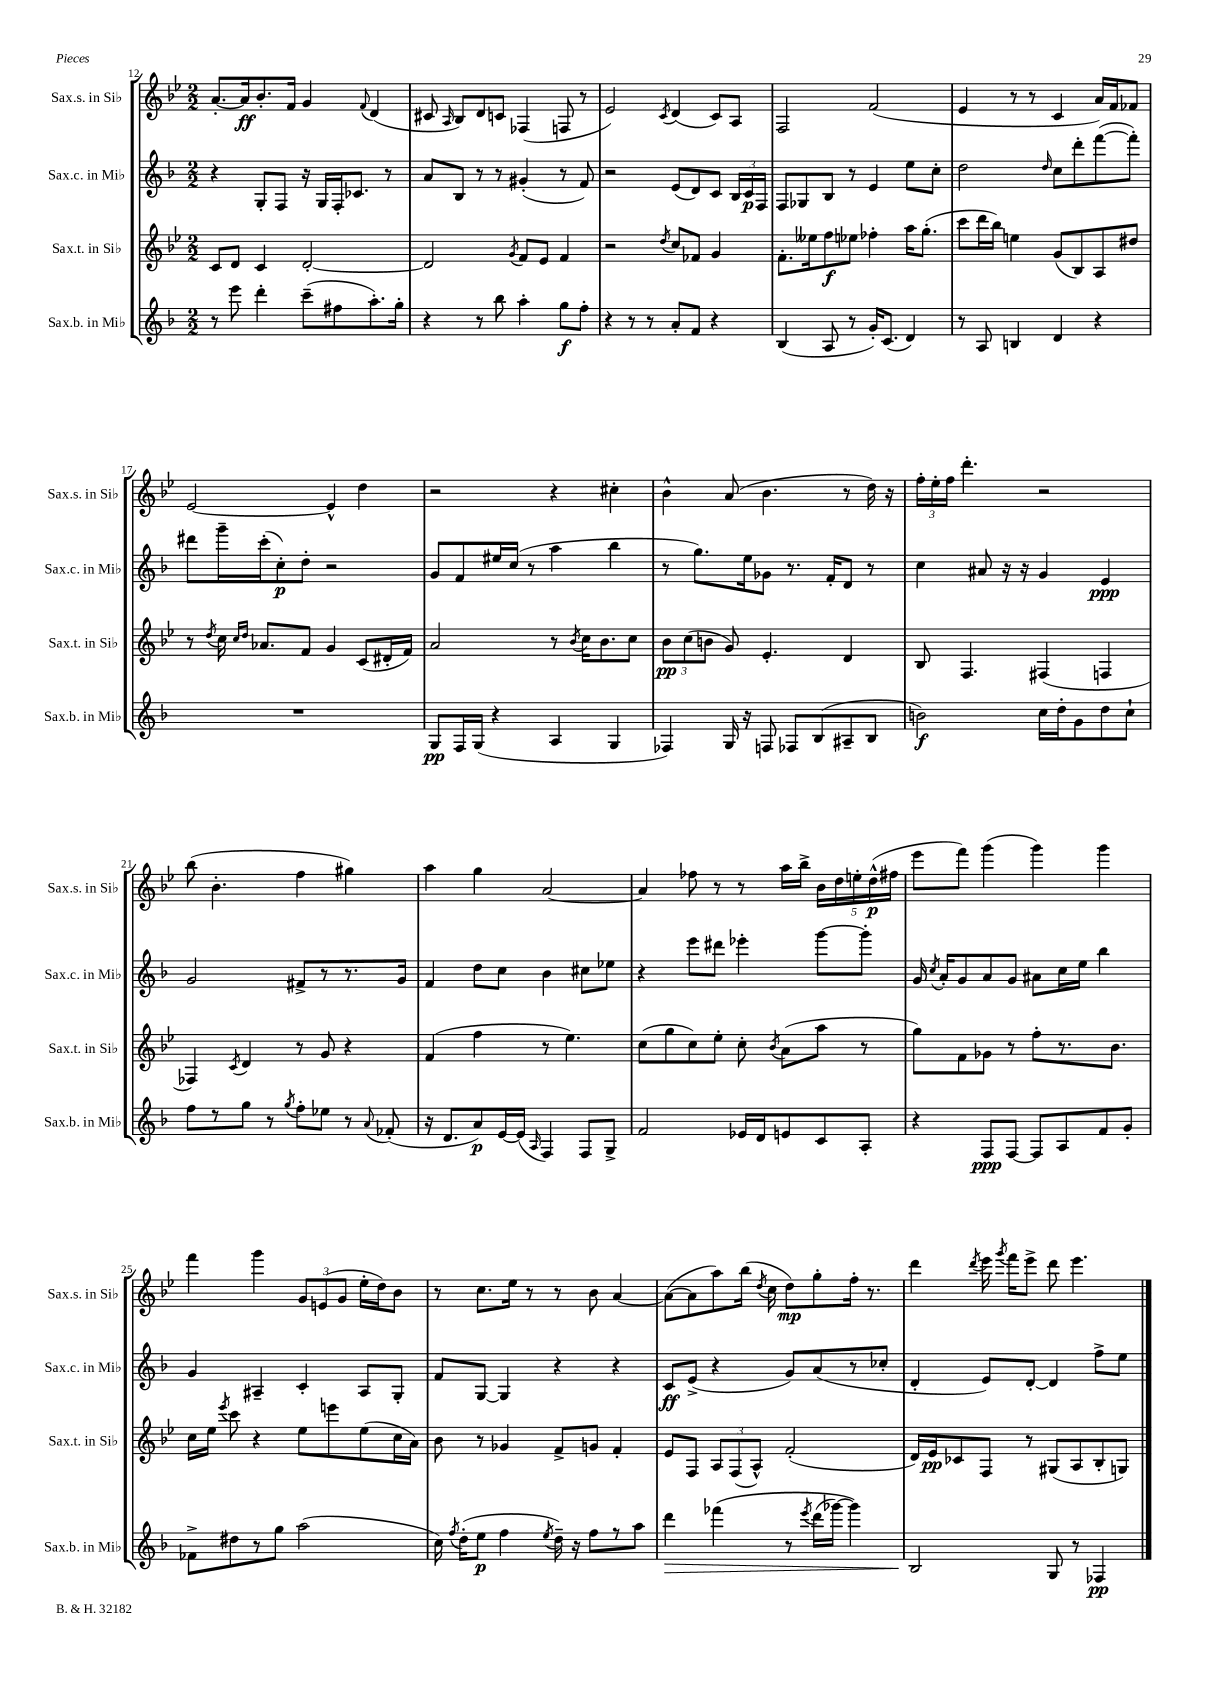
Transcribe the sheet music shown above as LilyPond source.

<<
\new StaffGroup <<
\new Staff = "s0" \with { instrumentName = "Sax.s. in Sib" shortInstrumentName = "Sax.s. in Sib" } {
    \clef treble \key bes \major \numericTimeSignature \time 2/2
    \autoBeamOff a'8.[~-. a'16\ff bes'8.-. f'16] g'4 \appoggiatura { f'8 } d'4( |
    cis'8 \grace { a16 } bes8[) d'8 c'8] fes4( f8 r8 |
    ees'2) \acciaccatura { c'8 } d'4( c'8[) a8] |
    f2 f'2( |
    ees'4 r8 r8 c'4 a'16[) f'16 fes'8] |
    ees'2~ ees'4-^ d''4 |
    r2 r4 cis''4-. |
    bes'4-^ a'8( bes'4. r8 d''16) r16 |
    \tuplet 3/2 { f''16[-. ees''16-. f''16] } d'''4.-. r2 |
    bes''8( bes'4.-. f''4 gis''4) |
    a''4 g''4 a'2~ |
    a'4 fes''8 r8 r8 a''16[ bes''16]-> \tuplet 5/4 { bes'16[ d''16 e''16-. d''16-^\p( fis''16] } |
    ees'''8[ f'''8]) g'''4( g'''4) g'''4 |
    f'''4 g'''4 \tuplet 3/2 { g'8[ e'8( g'8] } ees''16[-. d''16) bes'8] |
    r8 c''8.[ ees''16] r8 r8 bes'8 a'4~ |
    a'8[~( a'8 a''8) bes''16]( \acciaccatura { d''8 } c''16 d''8[\mp) g''8-. f''16]-. r8. |
    d'''4 \acciaccatura { d'''8 } ees'''16 \acciaccatura { g'''8 } f'''16[ ees'''8]-> d'''8 ees'''4. \bar "|." |
}
\new Staff = "s1" \with { instrumentName = "Sax.c. in Mib" shortInstrumentName = "Sax.c. in Mib" } {
    \clef treble \key f \major \numericTimeSignature \time 2/2
    \autoBeamOff r4 g8[-. f8] r16 g16[ f16-. ces'8.] r8 |
    a'8[ bes8] r8 r8 gis'4-.( r8 f'8) |
    r2 e'8[( d'8) c'8] \tuplet 3/2 { bes16[ c'16\p f16] } |
    f8[ ges8 bes8] r8 e'4 e''8[ c''8]-. |
    d''2 \grace { d''16 } c''8[ d'''8-. f'''8~( f'''8]-.) |
    dis'''8[ g'''16-- c'''16-.( c''8-.\p) d''8]-. r2 |
    g'8[ f'8 eis''16 c''16]( r8 a''4 bes''4 |
    r8 g''8.[) e''16 ges'8] r8. f'16[-. d'8] r8 |
    c''4 ais'8 r16 r16 g'4 e'4\ppp |
    g'2 fis'8[-> r8 r8. g'16] |
    f'4 d''8[ c''8] bes'4 cis''8[ ees''8] |
    r4 e'''8[ dis'''8] ees'''4-. g'''8[~ g'''8]-. |
    g'16 \acciaccatura { c''8 } a'16[-. g'8 a'8 g'8] ais'8[ c''16 e''16] bes''4 |
    g'4 ais4-- c'4-. ais8[ g8]-. |
    f'8[ g8]~ g4 r4 r4 |
    c'8[\ff e'8]->( r4 g'8[) a'8( r8 ces''8]-. |
    d'4-. e'8[) d'8]~-. d'4 f''8[-> e''8] \bar "|." |
}
\new Staff = "s2" \with { instrumentName = "Sax.t. in Sib" shortInstrumentName = "Sax.t. in Sib" } {
    \clef treble \key bes \major \numericTimeSignature \time 2/2
    \autoBeamOff c'8[ d'8] c'4 d'2~-. |
    d'2 \acciaccatura { g'8 } f'8[ ees'8] f'4 |
    r2 \acciaccatura { d''8 } c''8[ fes'8] g'4 |
    f'8.[-. eeses''16 f''8\f ees''8] fes''4-. a''16[ g''8.]-.( |
    c'''8[ d'''16 bes''16]) e''4 g'8[( bes8) a8 dis''8] |
    r8 \acciaccatura { d''8 } c''16 \grace { c''16[ d''16] } aes'8.[ f'8] g'4 c'8[( dis'16-. f'16]) |
    a'2 r8 \acciaccatura { bes'8 } c''16[ bes'8. c''8] |
    \tuplet 3/2 { bes'8[\pp c''8( b'8] } g'8) ees'4.-. d'4 |
    bes8 f4. fis4( f4 |
    fes4) \acciaccatura { c'8 } d'4 r8 g'8 r4 |
    f'4( f''4 r8 ees''4.) |
    c''8[( g''8 c''8) ees''8]-. c''8-. \acciaccatura { bes'8 } a'8[( a''8] r8 |
    g''8[) f'8 ges'8] r8 f''8[-. r8. bes'8.] |
    c''16[ ees''16] \acciaccatura { ees'''8 } c'''8 r4 ees''8[ e'''8 ees''8( c''16 a'16]) |
    bes'8 r8 ges'4 f'8[-> g'8] f'4-. |
    ees'8[ f8] \tuplet 3/2 { a8[ f8( a8]-^) } f'2-.( |
    d'16[) ees'16\pp ces'8 f8] r8 gis8[( a8 bes8-. g8]) \bar "|." |
}
\new Staff = "s3" \with { instrumentName = "Sax.b. in Mib" shortInstrumentName = "Sax.b. in Mib" } {
    \clef treble \key f \major \numericTimeSignature \time 2/2
    \autoBeamOff r8 e'''8 d'''4-. c'''8[--( fis''8 a''8.-.) g''16]-. |
    r4 r8 bes''8 a''4-. g''8[\f f''8]-. |
    r4 r8 r8 a'8[-. f'8] r4 |
    bes4( a8 r8 g'16[-.) c'8.]( d'4) |
    r8 a8 b4 d'4 r4 |
    R1 |
    g8[\pp f16 g16]( r4 a4 g4 |
    fes4) g16 r16 f8 fes8[ bes8( ais8-- bes8] |
    b'2\f) c''16[ d''16-. g'8 d''8 c''8]-! |
    f''8[ r8 g''8] r8 \acciaccatura { g''8 } f''8[-. ees''8] r8 \appoggiatura { a'8 } fes'8-.( |
    r16 d'8.[ a'8\p) e'16~ e'16]( \grace { a16 } f4) f8[ g8]-> |
    f'2 ees'16[ d'16 e'8 c'8 a8]-. |
    r4 f8[\ppp f8]~ f8[ a8 f'8 g'8]-. |
    fes'8[-> dis''8 r8 g''8] a''2( |
    c''16) \acciaccatura { f''8 } d''16[-.( e''8]\p f''4 \acciaccatura { e''8 } d''16--) r16 f''8[ r8 a''8] |
    d'''4\> fes'''4\( r8 \acciaccatura { e'''8 } d'''16[( ges'''16]~) ges'''4\) |
    bes2\! g8 r8 fes4\pp \bar "|." |
}
>>
>>
\layout { \context { \Score currentBarNumber = #12 } }
